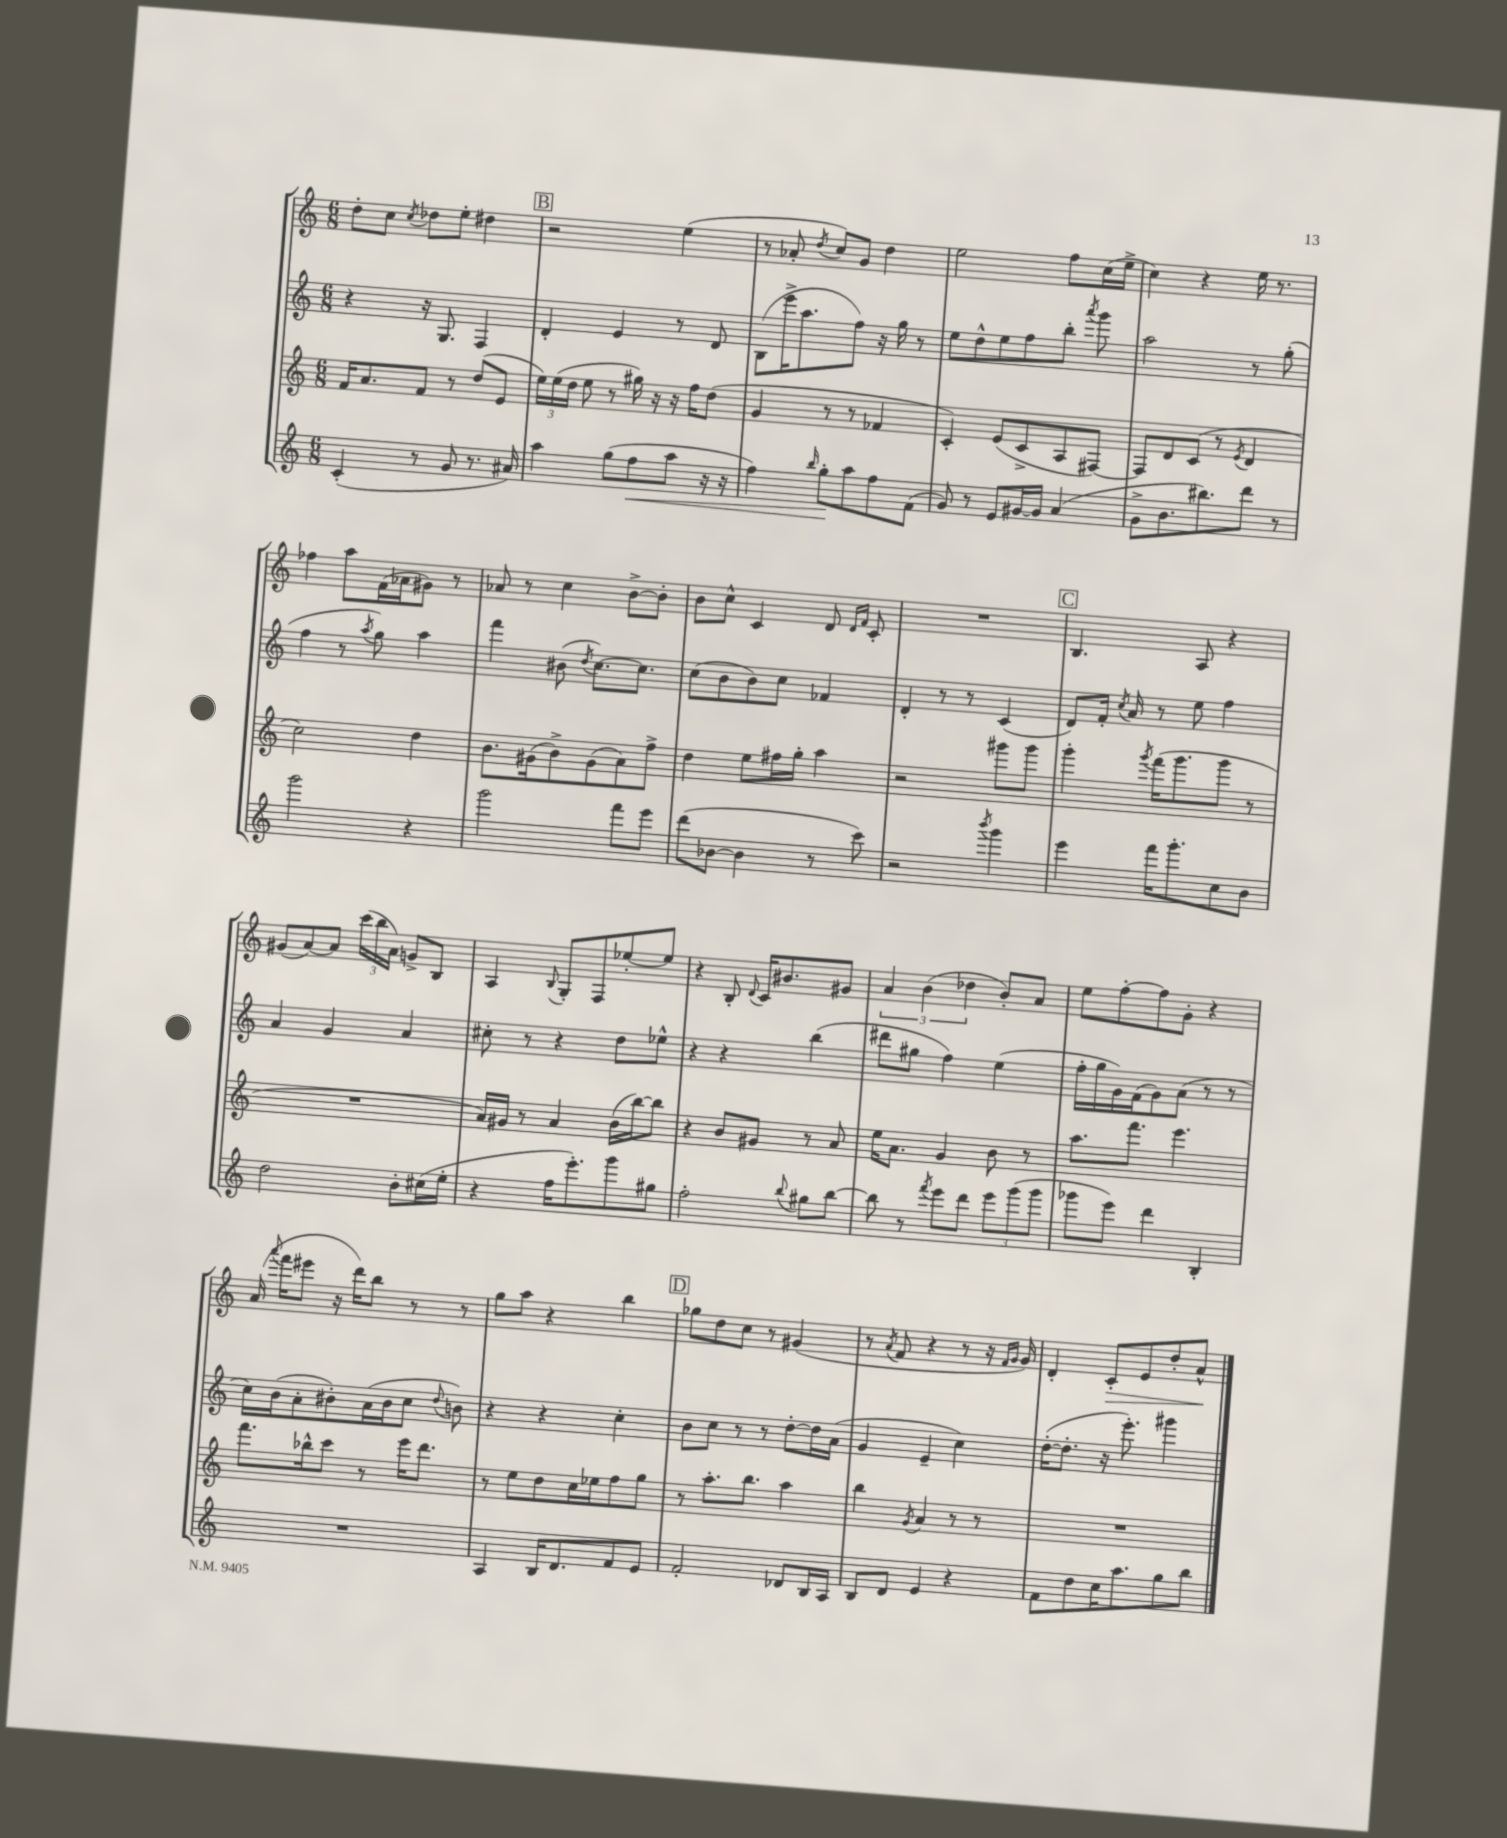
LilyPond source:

<<
\new StaffGroup <<
\new Staff = "s0" {
    \clef treble \key c \major \numericTimeSignature \time 6/8
    \autoBeamOff d''8[-. c''8] \acciaccatura { c''8 } des''8[ e''8]-. dis''4 |
    \mark \markup { \box "B" } r2 e''4( |
    r8 aes'8-. \acciaccatura { d''8 } c''8[) g'8] d''4 |
    e''2 f''8[ c''16( e''16]-> |
    c''4) r4 e''16 r8. |
    fes''4 a''8[ f'16( aes'16 gis'8]) r8 |
    aes'8 r8 c''4 b'8[~-> b'8]-. |
    b'8[ c''8]-^ c'4 d'8 \grace { d'16[ f'16] } c'8-. |
    R2. |
    \mark \markup { \box "C" } b4. a8 r4 |
    gis'8[( a'8~) a'8] \tuplet 3/2 { c'''16[( b''16 a'16]) } g'8[-> b8] |
    a4 \appoggiatura { b8 } g8[-. f8 ees''8~-. ees''8] |
    r4 b8-. \appoggiatura { d'8 } c'16[ bis'8. gis'8] |
    \tuplet 3/2 { a'4 b'4( des''4 } b'8[-.) a'8] |
    e''8[ f''8~-. f''8 g'8]-. r4 |
    a'16( \appoggiatura { a'''8 } f'''16[ eis'''8] r16 d'''16[) b''8] r8 r8 |
    g''8[ a''8] r4 b''4 |
    \mark \markup { \box "D" } ges''8[ d''8 c''8] r8 gis'4( |
    r8 \acciaccatura { a'8 } f'8 r4 r8 r16 \grace { f'16[ g'16] } g'16) |
    d'4-. c'8[-.\> e'8 d''8-. a'8]-^\! \bar "|." |
}
\new Staff = "s1" {
    \clef treble \key c \major \numericTimeSignature \time 6/8
    \autoBeamOff r4 r16 g8. f4 |
    \mark \markup { \box "B" } d'4-. e'4 r8 d'8 |
    b8[( e'''16-> a''8. f''8]) r16 g''16 r8 |
    e''8[ d''8-^ e''8 f''8 b''8]-. \acciaccatura { a'''8 } g'''8 |
    a''2 r8 g''8-.( |
    f''4 r8 \acciaccatura { a''8 } g''8) a''4 |
    f'''4 bis'8( \acciaccatura { d''8 } c''8.[~) c''8.] |
    c''8[( b'8 b'8) c''8] fes'4 |
    d'4-. r8 r8 c'4( |
    \mark \markup { \box "C" } d'8[) f'16]-. \acciaccatura { c''8 } a'16 r8 e''8 f''4 |
    a'4 g'4 a'4 |
    cis''8-. r8 r4 d''8[ ees''8]-^ |
    r4 r4 b''4( |
    dis'''8[ gis''8] f''4) e''4( |
    f''16[-. g''16 g'16) f'16( g'8) a'8]( r8 r8 |
    c''16[) b'16( a'8-. bis'8-.) a'16( bis'16 c''8] \appoggiatura { d''8 } b'8) |
    r4 r4 c''4-. |
    \mark \markup { \box "D" } b'8[ c''8] r8 r8 d''8[~-. d''16 a'16]( |
    g'4 e'4-- c''4) |
    d''16[~-.( d''8.]-. r16 e'''8.-.) gis'''4 \bar "|." |
}
\new Staff = "s2" {
    \clef treble \key c \major \numericTimeSignature \time 6/8
    \autoBeamOff f'16[ a'8. f'8] r8 d''8[( e'8] |
    \mark \markup { \box "B" } \tuplet 3/2 { e''16[) e''16( d''16] } e''8 r8 gis''16) r16 r16 f''16[ d''8]( |
    g'4 r8 r8 fes'4 |
    c'4-.) e'8[( c'8-> a8 fis8]~) |
    fis8[ d'8 c'8]( r8 \acciaccatura { e'8 } d'4 |
    c''2) d''4 |
    b'8.[ gis'16( b'8->) gis'8( a'8) f''8]-> |
    d''4 e''8[ fis''16 g''16]-. a''4 |
    r2 gis'''8[ gis'''8] |
    \mark \markup { \box "C" } g'''4-. \acciaccatura { g'''8 } f'''16[( g'''8. g'''8] r8 |
    R2. |
    a'16[) gis'16] r8 a'4 b'16[( b''16~) b''8] |
    r4 b'8[ gis'8] r8 a'8 |
    e''16[ a'8.] g'4 b'8 r8 |
    a''8.[ f'''8.] e'''4. |
    f'''8.[ bes''16-^ c'''8] r8 e'''16[ d'''8.] |
    r8 e''8[ d''8 c''16 ees''16 f''8 g''8] |
    \mark \markup { \box "D" } r8 a''8.[-. b''8.] a''4 |
    b''4 \acciaccatura { g'8 } a'4 r8 r8 |
    R2. \bar "|." |
}
\new Staff = "s3" {
    \clef treble \key c \major \numericTimeSignature \time 6/8
    \autoBeamOff c'4-.( r8 g'8 r8. ais'16) |
    \mark \markup { \box "B" } a''4 g''8[( f''8\< a''8] r16 r16 |
    f''4) \grace { b''16 } g''8[-.\! a''8 f''8 f'8]( |
    g'8) r8 e'8[ gis'16~ gis'16] a'4( |
    g'8[-> b'8. bis''8.) d'''8] r8 |
    g'''2 r4 |
    g'''2 f'''8[ e'''8] |
    d'''8[( bes'8]~ bes'4 r8 c'''8) |
    r2 \acciaccatura { b'''8 } g'''4 |
    \mark \markup { \box "C" } e'''4 f'''16[ g'''8.-. c''8 b'8] |
    d''2 b'8[-. cis''16( e''16]-. |
    r4 f''16[ e'''8.-.) g'''8 gis''8] |
    f''2-. \appoggiatura { b''8 } gis''8[ b''8]~ |
    b''8 r8 \acciaccatura { f'''8 } e'''8[ d'''8] \tuplet 3/2 { e'''8[ g'''8( g'''8] } |
    ges'''8[ e'''8]) d'''4 b4-. |
    R2. |
    a4 b16[ d'8. f'8 e'8] |
    \mark \markup { \box "D" } f'2-. des'8[ b16 a16] |
    b8[ d'8] e'4 r4 |
    f'8[ d''8 c''16 a''8. g''8 b''8] \bar "|." |
}
>>
>>
\layout { \context { \Score \remove "Bar_number_engraver" } }
